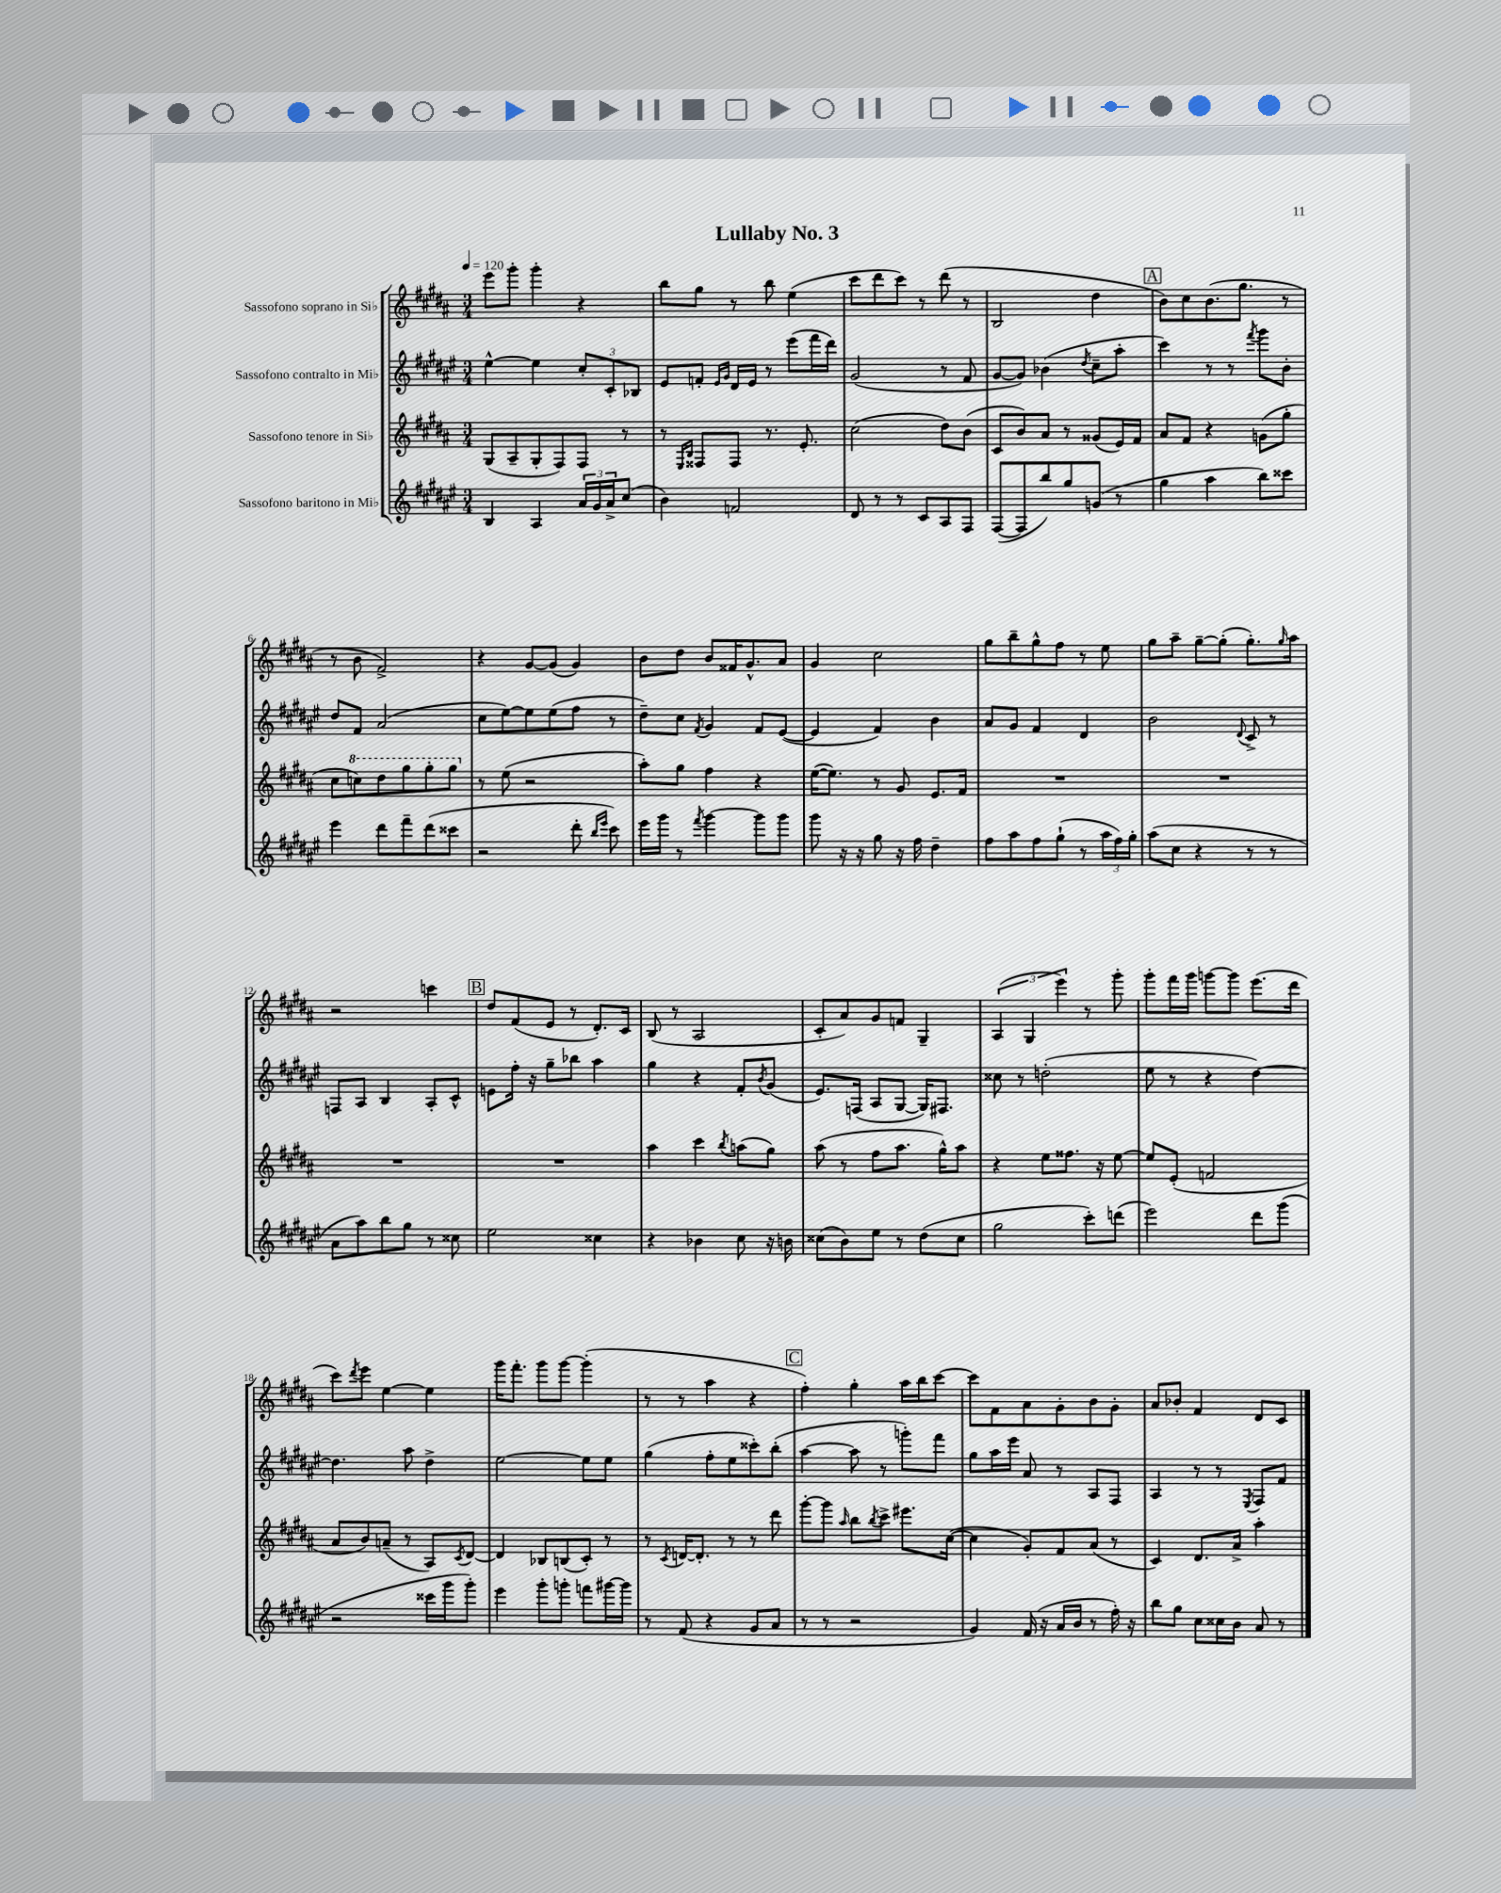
\header { title = "Lullaby No. 3" }
<<
\new StaffGroup <<
\new Staff = "s0" \with { instrumentName = "Sassofono soprano in Sib" } {
    \clef treble \key b \major \numericTimeSignature \time 3/4 \tempo 4 = 120
    e'''8 gis'''8-. gis'''4-. r4 |
    b''8 gis''8 r8 b''8 e''4( |
    cis'''8 dis'''8 cis'''8) r8 dis'''8( r8 |
    b2 dis''4 |
    \mark \markup { \box "A" } b'8) cis''8 b'8.( gis''8. r8 |
    r8 b'8 fis'2->) |
    r4 gis'8~ gis'8( gis'4) |
    b'8 dis''8 b'8 fisis'16 gis'8.-^ ais'8 |
    gis'4 cis''2 |
    gis''8 b''8-- gis''8-^ fis''8 r8 e''8 |
    gis''8 ais''8-- gis''8~-- gis''8-.( gis''8.-.) \grace { gis''16 } ais''16 |
    r2 c'''4 |
    \mark \markup { \box "B" } dis''8 fis'8( e'8 r8 dis'8.-.) cis'16 |
    b8( r8 ais2 |
    cis'8-. ais'8) gis'8 f'8 gis4-- |
    \tuplet 3/2 { ais4( gis4 e'''4) } r8 gis'''8-. |
    gis'''8-. fis'''16 gis'''16 g'''8~ g'''8 e'''8.( dis'''16 |
    cis'''8) \acciaccatura { dis'''8 } e'''8 e''4~ e''4 |
    gis'''16 fis'''8.-. gis'''8 gis'''8~ gis'''4-.( |
    r8 r8 ais''4 r4 |
    \mark \markup { \box "C" } fis''4-.) gis''4-. ais''16 b''16 cis'''8~ |
    cis'''8 fis'8 ais'8 gis'8-. b'8 gis'8-. |
    ais'8 bes'8-. fis'4 dis'8 cis'8 \bar "|." |
}
\new Staff = "s1" \with { instrumentName = "Sassofono contralto in Mib" } {
    \clef treble \key fis \major \numericTimeSignature \time 3/4
    eis''4~-^ eis''4 \tuplet 3/2 { cis''8-. cis'8-. bes8 } |
    eis'8 f'8-. \grace { eis'16 gis'16 } dis'16 eis'16 r8 eis'''8( fis'''16 dis'''16) |
    gis'2( r8 fis'8 |
    gis'8~ gis'8) bes'4( \acciaccatura { dis''8 } cis''8-- ais''8-. |
    \mark \markup { \box "A" } cis'''4) r8 r8 \acciaccatura { fis'''8 } gis'''8 b'8-. |
    dis''8 fis'8 ais'2( |
    cis''8 eis''8~) eis''8 eis''8( fis''8 r8 |
    dis''8--) cis''8 \acciaccatura { fis'8 } gis'4 fis'8 eis'8~( |
    eis'4 fis'4) b'4 |
    ais'8 gis'8 fis'4 dis'4 |
    b'2 \appoggiatura { dis'8 } cis'8-> r8 |
    f8 ais8 b4 ais8-. cis'8-^ |
    \mark \markup { \box "B" } e'8 fis''16-. r16 gis''8-- bes''8 ais''4 |
    gis''4 r4 fis'8-. \acciaccatura { b'8 } gis'8( |
    eis'8.) f16( ais8 gis8~ gis16) fis8. |
    cisis''8 r8 d''2-.( |
    eis''8 r8 r4 dis''4~) |
    dis''4. ais''8 dis''4-> |
    eis''2~ eis''8 eis''8 |
    gis''4( fis''8-. eis''8 cisis'''8-.) b''8-.( |
    \mark \markup { \box "C" } ais''4~ ais''8 r8 g'''8-.) fis'''8 |
    gis''8 ais''16 eis'''16 ais'8 r8 ais8 fis8 |
    ais4 r8 r8 \acciaccatura { eis8 } fis8 fis'8 \bar "|." |
}
\new Staff = "s2" \with { instrumentName = "Sassofono tenore in Sib" } {
    \clef treble \key b \major \numericTimeSignature \time 3/4
    gis8( ais8-- gis8-. fis8) fis8 r8 |
    r8 \grace { e16 b16 } fisis8 fisis8 r8. e'8.-. |
    cis''2( dis''8) b'8( |
    cis'8 b'8) ais'8 r8 gisis'8( e'16) fis'16 |
    \mark \markup { \box "A" } ais'8 fis'8 r4 g'8( gis''8-. |
    cis''8 \ottava #1 c'''8) dis'''8 gis'''8 gis'''8-. gis'''8 \ottava #0 |
    r8 e''8( r2 |
    ais''8-.) gis''8 fis''4 r4 |
    e''16~( e''8.) r8 gis'8 e'8. fis'16 |
    R2. |
    R2. |
    R2. |
    \mark \markup { \box "B" } R2. |
    ais''4 cis'''4 \acciaccatura { b''8 } a''8( gis''8) |
    ais''8( r8 fis''8 ais''8. gis''16-^) ais''8 |
    r4 e''8 fisis''8. r16 e''8~ |
    e''8 e'8-.( f'2 |
    ais'8 b'8) a'8--( r8 ais8) \acciaccatura { cis'8 } dis'8~ |
    dis'4 bes8 b8( cis'8-.) r8 |
    r8 \acciaccatura { cis'8 } d'16~ d'8.-. r8 r8 dis'''8 |
    \mark \markup { \box "C" } gis'''8~-. gis'''8 \grace { ais''16 } b''8 \acciaccatura { b''8 } cis'''8-> eis'''8. cis''16~( |
    cis''4 gis'8-.) fis'8 ais'8( r8 |
    cis'4) dis'8. ais'16-> ais''4-. \bar "|." |
}
\new Staff = "s3" \with { instrumentName = "Sassofono baritono in Mib" } {
    \clef treble \key fis \major \numericTimeSignature \time 3/4
    b4 ais4 \tuplet 3/2 { ais'16 gis'16 ais'16-> } cis''8( |
    b'4) f'2 |
    dis'8 r8 r8 cis'8 ais8 fis8 |
    fis8~( fis8 b''8) gis''8 g'8( r8 |
    \mark \markup { \box "A" } gis''4 ais''4 b''8) cisis'''8 |
    eis'''4 dis'''8 fis'''8-- dis'''8( cisis'''8 |
    r2 dis'''8-. \grace { b''16 eis'''16 } cis'''8) |
    eis'''16 gis'''16 r8 \acciaccatura { fis'''8 } gis'''4~ gis'''8 gis'''8 |
    gis'''8 r16 r16 gis''8 r16 fis''16 dis''4-- |
    fis''8 ais''8 fis''8 gis''8-!( r8 \tuplet 3/2 { ais''16 fis''16) gis''16-. } |
    ais''8( cis''8 r4 r8 r8 |
    ais'8 ais''8) b''8 gis''8 r8 cisis''8 |
    \mark \markup { \box "B" } eis''2 cisis''4 |
    r4 bes'4 cis''8 r16 b'16 |
    cisis''8( b'8) eis''8 r8 dis''8( cisis''8 |
    gis''2 cis'''8-.) d'''8( |
    eis'''2) dis'''8 gis'''8( |
    r2 cisis'''16 gis'''16 gis'''8-.) |
    eis'''4 gis'''8-. g'''8-. f'''8 gis'''16~ gis'''16 |
    r8 fis'8( r4 gis'8 ais'8 |
    \mark \markup { \box "C" } r8 r8 r2 |
    gis'4) fis'16( r16 ais'16 b'16 r8 fis''16-.) r16 |
    b''8 gis''8 cis''8 cisis''16 b'16 ais'8 r8 \bar "|." |
}
>>
>>
